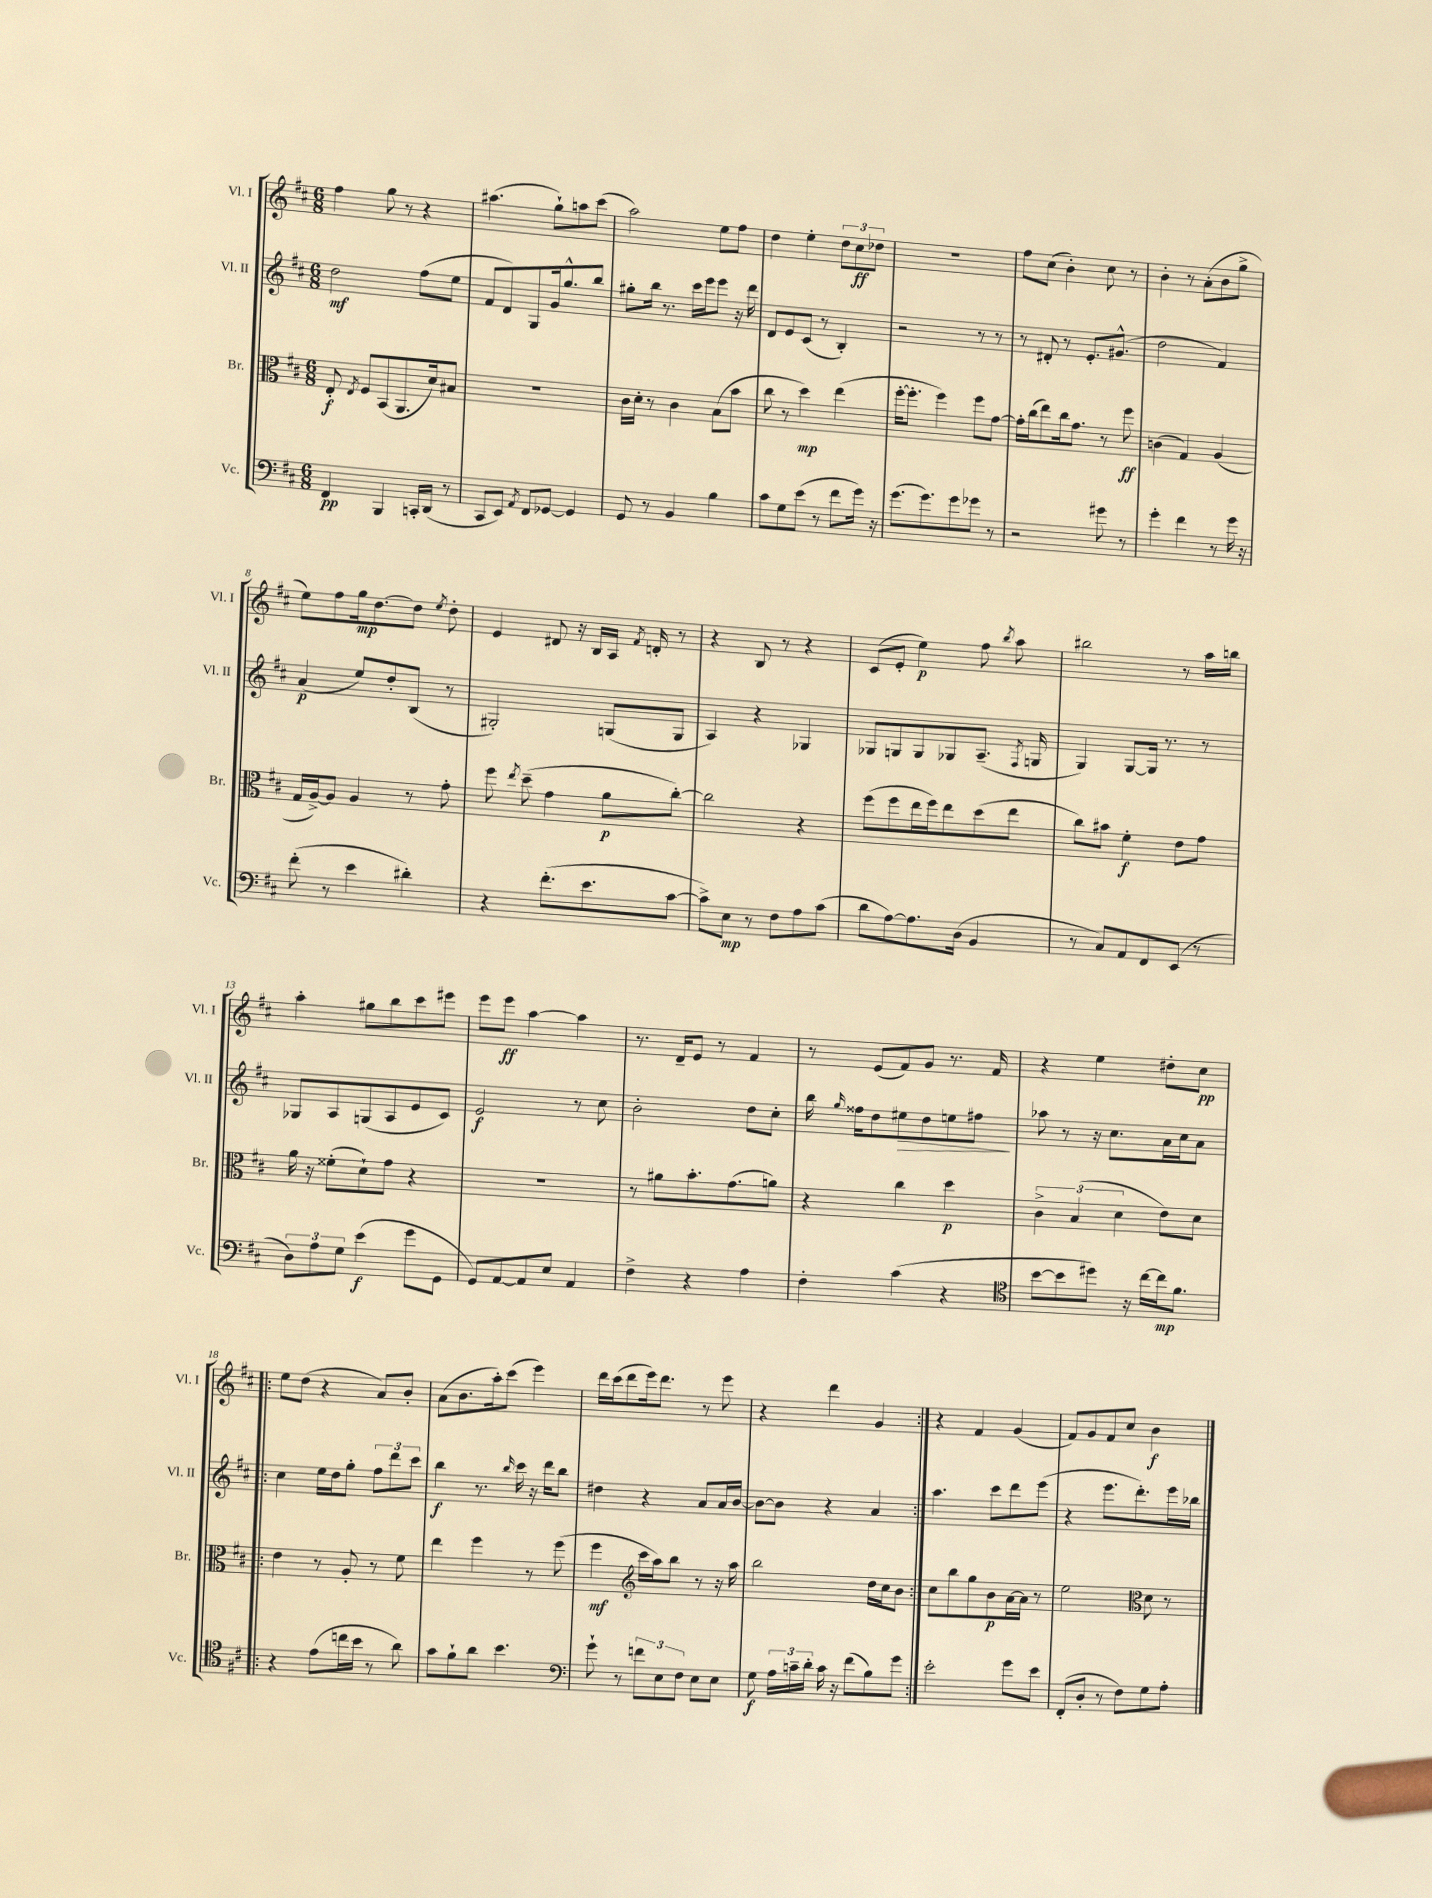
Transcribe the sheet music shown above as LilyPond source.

<<
\new StaffGroup <<
\new Staff = "s0" \with { instrumentName = "Vl. I" shortInstrumentName = "Vl. I" } {
    \clef treble \key d \major \numericTimeSignature \time 6/8
    \autoBeamOff fis''4 g''8 r8 r4 |
    ais''4.( g''8[-!) a''8 cis'''8]( |
    a''2) e''8[ fis''8] |
    d''4 e''4-. \tuplet 3/2 { d''8[ cis''8\ff des''8] } |
    R2. |
    fis''8[ cis''8]( b'4-.) cis''8 r8 |
    b'4-. r8 a'8[-.( b'8 g''8]-> |
    e''8[) fis''8 g''16\mp d''8.~ d''8] \acciaccatura { e''8 } d''8-. |
    e'4 dis'8 r16 b16[ a16] \acciaccatura { fis'8 } d'16-. r8 |
    r4 b8 r8 r4 |
    cis'8[( e'8]-. e''4\p) fis''8 \acciaccatura { b''8 } a''8 |
    bis''2 r8 a''16[ b''16] |
    a''4-. gis''8[ b''8 cis'''8 eis'''8] |
    e'''8[ e'''8]\ff a''4~ a''4 |
    r8. d'16[-- e'8] r8 fis'4 |
    r8 e'8[( fis'8) g'8] r8. fis'16 |
    r4 e''4 dis''8[-. cis''8]\pp |
    \repeat volta 2 { e''8[ d''8]( r4 a'8[) b'8]-. |
    a'8[( b'8. a''16-.) cis'''8]( e'''4) |
    d'''16[ cis'''16( d'''8 e'''16) d'''8.] r8 e'''8 |
    r4 d'''4 g'4 | }
    r4 fis'4 g'4( |
    fis'8[) g'8 fis'8 cis''8] b'4\f \bar "|." |
}
\new Staff = "s1" \with { instrumentName = "Vl. II" shortInstrumentName = "Vl. II" } {
    \clef treble \key d \major \numericTimeSignature \time 6/8
    \autoBeamOff d''2\mf fis''8[( e''8] |
    fis'8[ d'8) g8 g'16 g''8.-^ b''8] |
    gis''8[-. b''16] r8. cis'''16[ e'''16 e'''8] r16 d'''16 |
    d'8[ e'8 cis'8]( r8 b4-.) |
    r2 r8 r8 |
    r8 dis'8-. r8 e'8.[-. gis'8.]-^( |
    d''2 fis'4) |
    a'4\p( e''8[) d''8-. b8]( r8 |
    gis2-.) g8[( g8] |
    a4) r4 ges4 |
    ges8[ g8 g8 ges8 a8.]--( \acciaccatura { fis8 } g16 |
    g4) g8[~ g16] r8. r8 |
    ges8[ a8 g8( a8 e'8 cis'8]) |
    e'2\f r8 cis''8 |
    b'2-. d''8[ cis''8]-. |
    b''16 \grace { g''16 } fisis''16[ d''8 eis''8\> d''8 e''8 fis''8]\! |
    aes''8 r8 r16 cis''8.[ a'16 cis''16 a'8] |
    \repeat volta 2 { cis''4 e''16[ d''16 g''8]-. \tuplet 3/2 { fis''8[ d'''8 cis'''8] } |
    b''4\f r8. \grace { b''16 } cis'''16 r16 d'''16[ b''8] |
    dis''4 r4 a'8[ a'16 b'16]~ |
    b'8[~ b'8] r4 a'4 | }
    a''4. cis'''8[ d'''8 e'''8]( |
    r4 e'''8.[ d'''8.-.) e'''16 bes''16] \bar "|." |
}
\new Staff = "s2" \with { instrumentName = "Br." shortInstrumentName = "Br." } {
    \clef alto \key d \major \numericTimeSignature \time 6/8
    \autoBeamOff e8-.\f \acciaccatura { e8 } fis8[ b,8( a,8. d'16) bis8] |
    R2. |
    cis'16[ d'16]-. r8 cis'4 b8[( b'8] |
    cis''8 r8 d''4\mp) e''4( |
    fis''16[~-. fis''8.]-. fis''4) fis''8[ g'8]~ |
    g'16[-. cis''16( e''8) cis''16 g'8.] r8 fis''8\ff |
    c'4( g4) a4( |
    g16[ a16~->) a8] a4 r8 g'8-. |
    fis''8 \acciaccatura { e''8 } d''8--( g'4 a'8[\p cis''8]~-.) |
    cis''2 r4 |
    fis''8[( fis''8 e''16 fis''16) e''8 d''8( e''8] |
    cis''8[) bis'8] fis'4-.\f e'8[ g'8] |
    a'16 r16 fisis'8[-.( d'8-!) g'8] r4 |
    r2. |
    r8 ais'8[ b'8.-. g'8.( a'8]) |
    r4 cis''4 d''4\p |
    \tuplet 3/2 { cis'4-> b4( d'4 } e'8[) d'8] |
    \repeat volta 2 { e'4 r8 a8-. r8 fis'8 |
    e''4 fis''4 r8 fis''8( |
    fis''4\mf \clef treble cis'''16[ a''16) b''8] r8 r16 a''16 |
    b''2 d''16[ cis''16 b'8] | }
    cis''8[ b''8 g''8 b'8\p a'16~ a'16] r8 |
    e''2 \clef alto d'8 r8 \bar "|." |
}
\new Staff = "s3" \with { instrumentName = "Vc." shortInstrumentName = "Vc." } {
    \clef bass \key d \major \numericTimeSignature \time 6/8
    \autoBeamOff fis,4\pp b,,4 c,16[-. d,16]( r8 |
    cis,8[ e,8]) \acciaccatura { a,8 } fis,8[ ges,8]~ ges,4 |
    g,8 r8 b,4 b4 |
    cis'8[ g8 e'8]( r8 fis'8[ g'16]) r16 |
    g'8.[( g'8.) g'8 ges'8] r8 |
    r2 gis'8 r8 |
    g'4-. fis'4 r8 g'16 r16 |
    fis'8-.( r8 e'4 dis'4-.) |
    r4 fis'8.[-.( e'8. cis'8]~ |
    cis'8[->) e8]\mp r8 fis8[ a8 cis'8]( |
    d'8[ a8~) a8. d16]( b,4 |
    r8 cis8[) a,8 fis,8 e,8]( r8 |
    \tuplet 3/2 { d8[) a8 g8] } e'4\f( g'8[ g,8] |
    g,8[) a,8~ a,8 e8] a,4 |
    fis4-> r4 a4 |
    fis4-. cis'4( r4 |
    \clef tenor b'8[~ b'8 dis''8]) r16 cis''16[~ cis''16\mp fis'8.] |
    \repeat volta 2 { r4 e'8[( c''16 b'16] r8 a'8) |
    g'8[ fis'8-! a'8] b'4. |
    \clef bass g'8-! r8 \tuplet 3/2 { f'8[ e8 fis8] } e8[ e8] |
    g8\f \tuplet 3/2 { a16[ c'16-- d'16]-. } c'16 r16 fis'8[( b8) g'8] | }
    e'2-. g'8[ e'8] |
    fis,8[-.( d8]-. r8 fis8[) g8 a8]-. \bar "|." |
}
>>
>>
